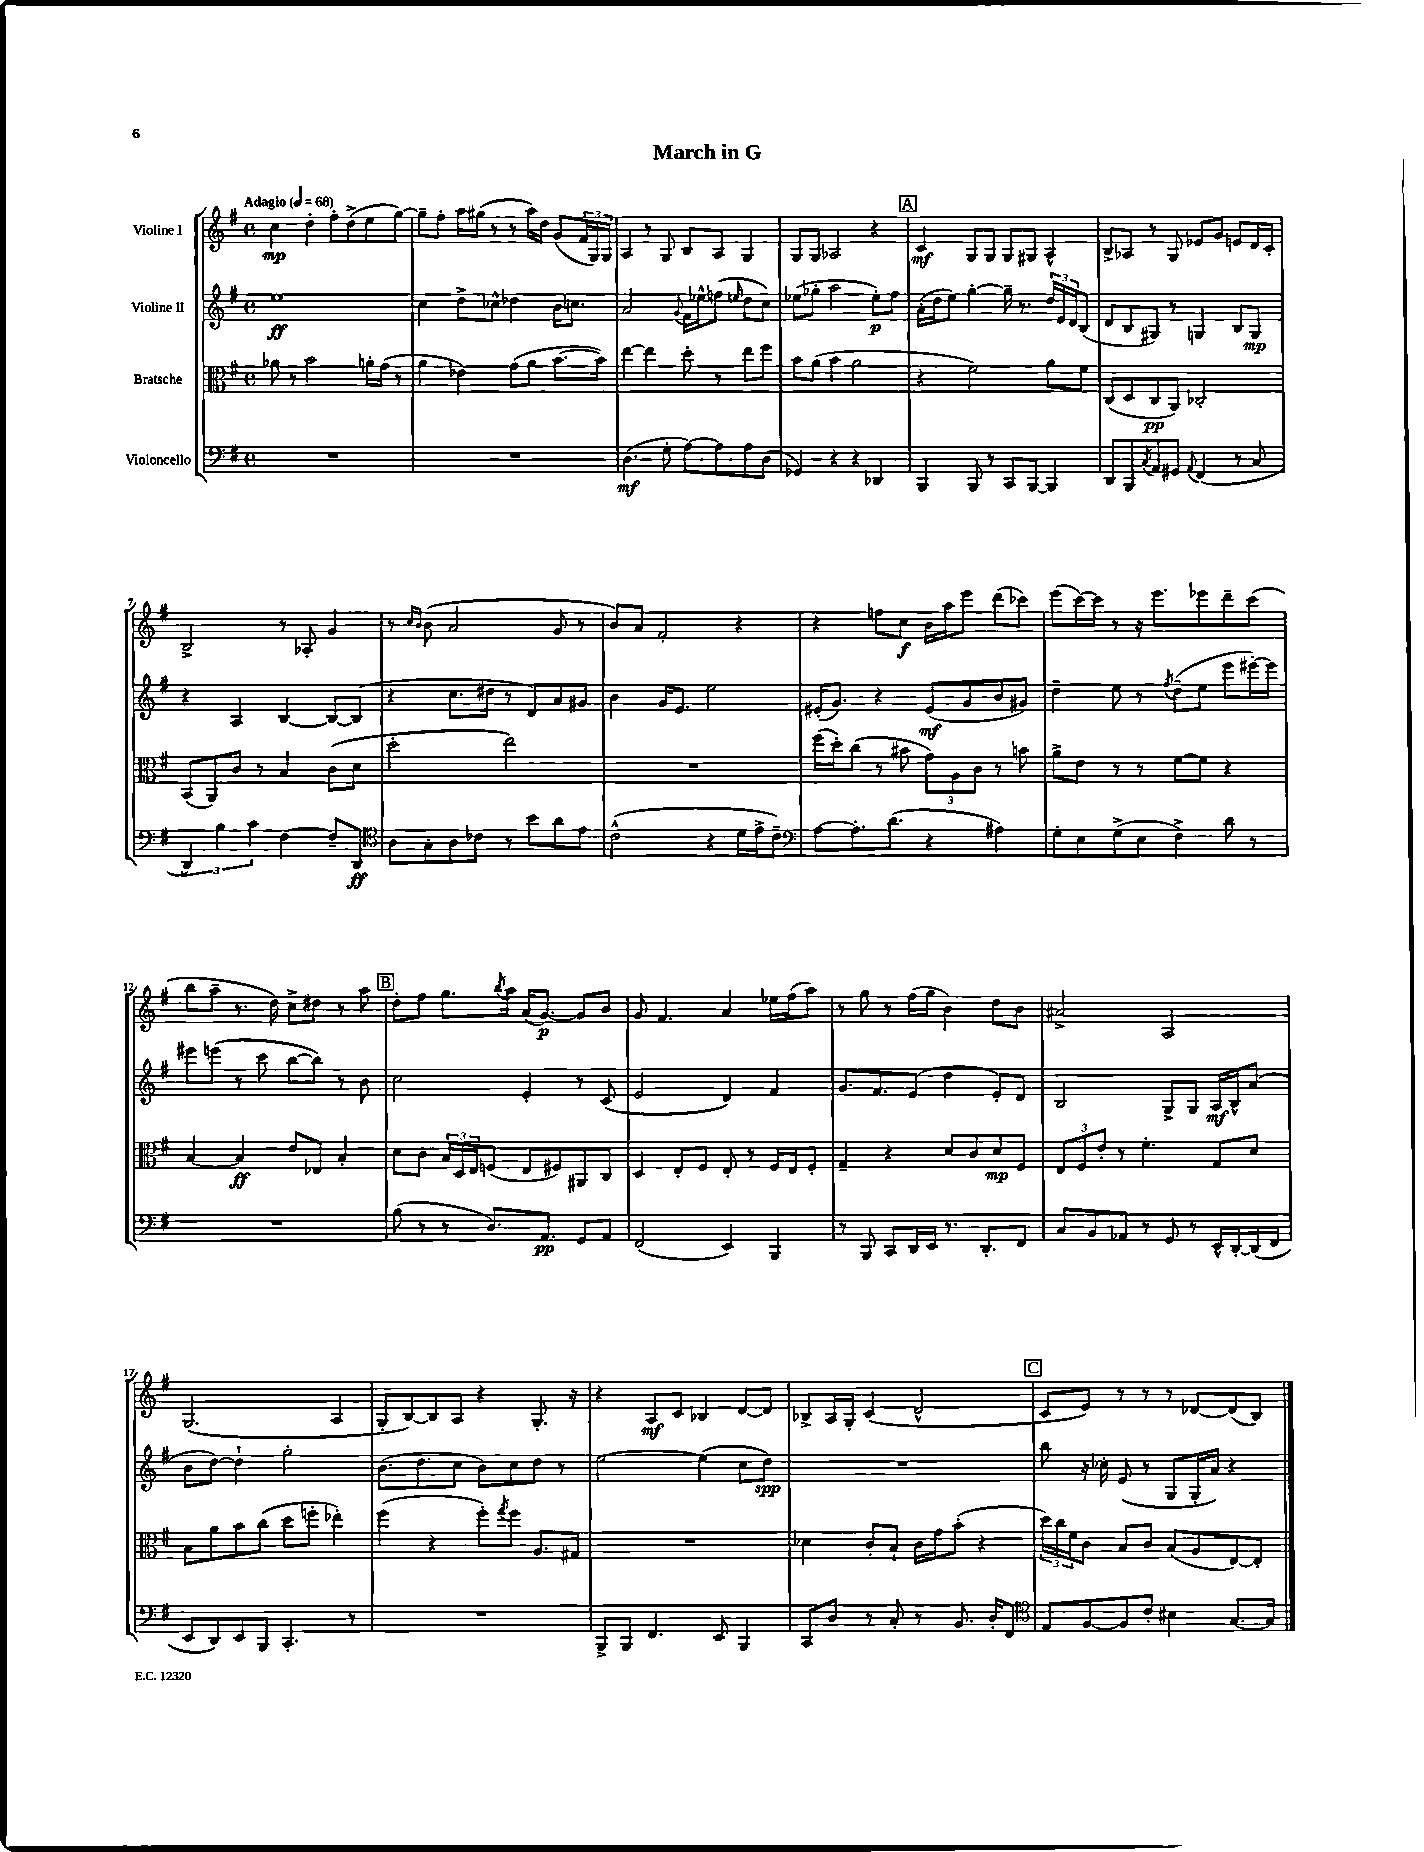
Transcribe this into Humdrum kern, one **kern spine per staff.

**kern	**dynam	**kern	**dynam	**kern	**dynam	**kern	**dynam
*part4	*part4	*part3	*part3	*part2	*part2	*part1	*part1
*staff4	*staff4	*staff3	*staff3	*staff2	*staff2	*staff1	*staff1
*I"Violoncello	*	*I"Bratsche	*	*I"Violine II	*	*I"Violine I	*
*clefF4	*	*clefC3	*	*clefG2	*	*clefG2	*
*k[f#]	*	*k[f#]	*	*k[f#]	*	*k[f#]	*
*M4/4	*	*M4/4	*	*M4/4	*	*M4/4	*
*met(c)	*	*met(c)	*	*met(c)	*	*met(c)	*
*MM68	*	*MM68	*	*MM68	*	*MM68	*
=1	=1	=1	=1	=1	=1	=1	=1
!	!	!	!	!	!	!LO:TX:a:B:t=Adagio	!
1r	.	8a-X\	.	1ee	ff	4cc\	mp
.	.	8r	.	.	.	.	.
.	.	2b\	.	.	.	4dd'\	.
.	.	.	.	.	.	8ff#'\L	.
.	.	.	.	.	.	(8dd^\	.
.	.	16an'\LL	.	.	.	8ee\	.
.	.	(16g\JJ	.	.	.	.	.
.	.	8r	.	.	.	[8gg\J)	.
=2	=2	=2	=2	=2	=2	=2	=2
1r	.	4a\	.	4cc\	.	8gg~\L]	.
.	.	.	.	.	.	8ff#'\J	.
.	.	4e-X\)	.	8dd^\L	.	16aa\LL	.
.	.	.	.	.	.	(16gg#X\JJ	.
.	.	.	.	8cc-X^^\J	.	8r	.
.	.	(8g\L	.	4dd-X\	.	8r	.
.	.	8a\J	.	.	.	16aa\LL)	.
.	.	.	.	.	.	16dd\JJ	.
.	.	[8.b\L	.	16b\KL	.	(8g/L	.
.	.	.	.	8.ccn\J	.	.	.
.	.	.	.	.	.	24f#/L	.
.	.	.	.	.	.	24G/)	.
.	.	16b\Jk])	.	.	.	.	.
.	.	.	.	.	.	24G/JJ	.
=3	=3	=3	=3	=3	=3	=3	=3
(4.D\	mf	[4ee\	.	2a/	.	4A/	.
.	.	4ee\]	.	.	.	8r	.
8G'\	.	.	.	.	.	8G/	.
.	.	.	.	8qqg/	.	.	.
[8A\L)	.	8dd'\	.	16f#\LL	.	8B/L	.
.	.	.	.	16ee-X^^\J	.	.	.
8A\]	.	8r	.	(8ffn\J	.	8A/J	.
.	.	.	.	16qqeen/	.	.	.
8A\	.	8ee\L	.	8dd\L	.	4G/	.
(8D\J	.	8ff#\J	.	8cc\J)	.	.	.
=4	=4	=4	=4	=4	=4	=4	=4
4GG-X/)	.	8b\L	.	(8ee-X\L	.	8G/L	.
.	.	(8a\J	.	8gg-X'\J	.	8G/J	.
4r	.	4b\	.	2aa\	.	2A-X/	.
4r	.	2a\	.	.	.	.	.
4DD-X/	.	.	.	8ee-'\L)	p	4r	.
.	.	.	.	8ff#\J	.	.	.
!!LO:REH:place=s1:t=A
=5	=5	=5	=5	=5	=5	=5	=5
4BBB/	.	4r	.	(16a'\LL	.	4c/	mf
.	.	.	.	16dd\J	.	.	.
.	.	.	.	8ee\J)	.	.	.
8BBB/	.	2f#\)	.	[4gg'\	.	8G/L	.
8r	.	.	.	.	.	8G/J	.
8CC/L	.	.	.	16gg~\]	.	8G/L	.
.	.	.	.	8.r	.	.	.
[8BBB/J	.	.	.	.	.	8G#X/J	.
4BBB/]	.	8a\L	.	24dd/LL	.	4A^^/	.
.	.	.	.	24e/	.	.	.
.	.	.	.	24d/J	.	.	.
.	.	8f#\J	.	(8B/J	.	.	.
=6	=6	=6	=6	=6	=6	=6	=6
8DD/L	.	(8C/L	.	8d/L	.	8B^/L	.
8BBB/	.	8D/	.	8B/	.	8A-X/J	.
8qC/	.	.	.	.	.	.	.
8AA/	.	8C/	pp	8G#X/J)	.	8r	.
8GG#X/J	.	8AA/J)	.	8r	.	8G/	.
8qqAA/	.	.	.	.	.	.	.
(4FF#/	.	2C-X'/	.	4Gn/	.	8e-X/L	.
.	.	.	.	.	.	8g/J	.
8r	.	.	.	8B/L	.	8en/L	.
8C/	.	.	.	8G/J	mp	16d/L	.
.	.	.	.	.	.	16c'/JJ	.
!!LO:LB:g=z
=7	=7	=7	=7	=7	=7	=7	=7
6DD/)	.	(8BB/L	.	4r	.	2B^/	.
.	.	8AA/)	.	.	.	.	.
6B\	.	.	.	.	.	.	.
.	.	8c/J	.	4A/	.	.	.
6c\	.	.	.	.	.	.	.
.	.	8r	.	.	.	.	.
[4F#\	.	4B/	.	[4B/	.	8r	.
.	.	.	.	.	.	8A-X'/	.
8F#~/L]	.	(8c\L	.	8B/L_	.	4g/	.
8DD/J	ff	8d\J	.	(8B/J]	.	.	.
=8	=8	=8	=8	=8	=8	=8	=8
*clefC4	*	*	*	*	*	*	*
8A\L	.	2dd'\	.	4r	.	8r	.
.	.	.	.	.	.	16qqcc/LL	.
.	.	.	.	.	.	16qqb/JJ	.
8G'\	.	.	.	.	.	(8b\	.
8A\	.	.	.	8.cc\L	.	2a/	.
8c-X\J	.	.	.	.	.	.	.
.	.	.	.	16dd#X\Jk	.	.	.
8r	.	2ee\)	.	8r	.	.	.
8b\L	.	.	.	8d/L)	.	.	.
8a\	.	.	.	8a/	.	8g/	.
8e\J	.	.	.	8g#X/J	.	8r	.
=9	=9	=9	=9	=9	=9	=9	=9
(2c^^\	.	1r	.	4b\	.	8b/L)	.
.	.	.	.	.	.	8a/J	.
.	.	.	.	16g/KL	.	2f#'/	.
.	.	.	.	8.e/J	.	.	.
4r	.	.	.	2ee\	.	.	.
16d\LL	.	.	.	.	.	4r	.
16e^\J	.	.	.	.	.	.	.
8c~\J)	.	.	.	.	.	.	.
=10	=10	=10	=10	=10	=10	=10	=10
*clefF4	*	*	*	*	*	*	*
[8A\L	.	(16ff#\LL	.	(16e#X'/KL	.	4r	.
.	.	16dd'\J)	.	8.g/J)	.	.	.
8.A'\]	.	(8cc\J	.	.	.	.	.
.	.	8r	.	4r	.	8ffn\L	.
(8.d\J	.	.	.	.	.	.	.
.	.	8b#X\	.	.	.	8cc\J	f
4r	.	12g\L)	.	(8e#/L	mf	16b\LL	.
.	.	.	.	.	.	16aa\J	.
.	.	12A\	.	.	.	.	.
.	.	.	.	8g/	.	8eee\J	.
.	.	12c\J	.	.	.	.	.
4A#X\)	.	8r	.	8b/	.	(8ddd\L	.
.	.	8bn\	.	8g#X/J)	.	8ccc-X\J)	.
=11	=11	=11	=11	=11	=11	=11	=11
8G'\L	.	8a^\L	.	4dd~\	.	(8eee\L	.
8E\	.	8e\J	.	.	.	[16ccc\L)	.
.	.	.	.	.	.	16ccc\JJ]	.
(8G^\	.	8r	.	8ee\	.	8r	.
8E\J	.	8r	.	8r	.	16r	.
.	.	.	.	.	.	8.eee\L	.
.	.	.	.	8qff#/	.	.	.
4F#^\)	.	[8f#\L	.	(8dd~\L	.	.	.
.	.	8f#\J]	.	8ee\J	.	8eee-X\	.
8d\	.	4r	.	8eee\L	.	8ddd~\	.
8r	.	.	.	[16eee#X'\L)	.	(8ccc\J	.
.	.	.	.	16eee#\JJ]	.	.	.
!!LO:LB:g=z
=12	=12	=12	=12	=12	=12	=12	=12
1r	.	[4B/	.	8eee#X\L	.	8bb\L	.
.	.	.	.	(8eeen\J	.	8aa~\J	.
.	.	4B/]	ff	8r	.	8.r	.
.	.	.	.	8ccc\	.	.	.
.	.	.	.	.	.	16dd\)	.
.	.	8e/L	.	[8bb\L	.	8cc^\L	.
.	.	8E-X/J	.	8bb\J])	.	8dd#X\J	.
.	.	4B'/	.	8r	.	8r	.
.	.	.	.	8b\	.	8aa\	.
!!LO:REH:place=s1:t=B
=13	=13	=13	=13	=13	=13	=13	=13
(8B\	.	8d\L	.	2cc\	.	8dd'\L	.
8r	.	8c\J	.	.	.	8ff#\J	.
8r	.	24B/LL	.	.	.	8.gg\L	.
.	.	24D/	.	.	.	.	.
.	.	24E/J	.	.	.	.	.
8.D/L)	.	(8Fn/J	.	.	.	.	.
.	.	.	.	.	.	8qbb/	.
.	.	.	.	.	.	16aa\Jk	.
.	.	8E/L	.	4e'/	.	(16a/KL	.
8.AA/J	pp	.	.	.	.	[8.g/J)	p
.	.	8F#X/)	.	.	.	.	.
8GG/L	.	8AA#X/	.	8r	.	8g/L]	.
8AA/J	.	8C/J	.	(8c/	.	8b/J	.
=14	=14	=14	=14	=14	=14	=14	=14
(2FF#/	.	4D/	.	2e/	.	8g/	.
.	.	.	.	.	.	4.f#/	.
.	.	8E'/L	.	.	.	.	.
.	.	8F#/J	.	.	.	.	.
4EE/)	.	8E'/	.	4d/)	.	4a/	.
.	.	8r	.	.	.	.	.
4BBB/	.	16F#/LL	.	4f#/	.	16ee-X\LL	.
.	.	16E/J	.	.	.	(16ff#\J	.
.	.	8F#'/J	.	.	.	8aa\J)	.
=15	=15	=15	=15	=15	=15	=15	=15
8r	.	4G~/	.	8.g/L	.	8r	.
8BBB/	.	.	.	.	.	8gg\	.
.	.	.	.	8.f#/	.	.	.
8CC/L	.	4r	.	.	.	8r	.
16DD/L	.	.	.	(8e/J	.	(16ff#\LL	.
16EE/JJ	.	.	.	.	.	16gg\JJ	.
8.r	.	8d/L	.	4dd\	.	4b\)	.
.	.	8c/	.	.	.	.	.
8.DD'/L	.	.	.	.	.	.	.
.	.	8d/	mp	8e'/L)	.	8dd\L	.
8FF#/J	.	8F#/J	.	8d/J	.	8b\J	.
=16	=16	=16	=16	=16	=16	=16	=16
8C/L	.	12E/L	.	2B/	.	2a#X^/	.
.	.	12F#/	.	.	.	.	.
8BB/	.	.	.	.	.	.	.
.	.	12e'/J	.	.	.	.	.
8AA-X/J	.	8r	.	.	.	.	.
8r	.	4.f#'\	.	.	.	.	.
8GG/	.	.	.	8G^/L	.	2A/	.
8r	.	.	.	8G/J	.	.	.
16EE^^/LL	.	8G/L	.	16A/LL	mf	.	.
[16DD'/	.	.	.	16B^^/J	.	.	.
(16DD/]	.	8d/J	.	(8a/J	.	.	.
16FF#/JJ	.	.	.	.	.	.	.
!!LO:LB:g=z
=17	=17	=17	=17	=17	=17	=17	=17
8EE/L	.	8B\L	.	8b\L	.	(2.G/	.
8DD/)	.	8a\	.	[8dd\J)	.	.	.
8EE/	.	8b\	.	4dd`\]	.	.	.
8BBB/J	.	(8cc\J	.	.	.	.	.
4.CC'/	.	8dd\L	.	2gg'\	.	.	.
.	.	8ffn'\J	.	.	.	.	.
.	.	4ee-X'\)	.	.	.	4A/	.
8r	.	.	.	.	.	.	.
=18	=18	=18	=18	=18	=18	=18	=18
1r	.	(4ff#\	.	(8.b\L	.	8G'/L	.
.	.	.	.	.	.	[8B/)	.
.	.	.	.	8.dd\	.	.	.
.	.	4r	.	.	.	8B/]	.
.	.	.	.	8cc\J	.	8A/J	.
.	.	8ff#'\L)	.	8b\L)	.	4r	.
.	.	8qgg/	.	.	.	.	.
.	.	8ff#\J	.	8cc\	.	.	.
.	.	8.A/L	.	8dd\J	.	8.G'/	.
.	.	.	.	8r	.	.	.
.	.	16G#X/Jk	.	.	.	16r	.
=19	=19	=19	=19	=19	=19	=19	=19
8BBB^/L	.	1r	.	[2ee\	.	4r	.
8BBB/J	.	.	.	.	.	.	.
4.FF#/	.	.	.	.	.	8A/L	mf
.	.	.	.	.	.	8c/J	.
.	.	.	.	(4ee\]	.	4B-X/	.
8EE/	.	.	.	.	.	.	.
4BBB/	.	.	.	8cc\L	.	[8d/L	.
.	.	.	.	8dd\J)	spp	8d/J]	.
=20	=20	=20	=20	=20	=20	=20	=20
8CC/L	.	4d-X\	.	1r	.	8B-X^/L	.
8D/J	.	.	.	.	.	16A/L	.
.	.	.	.	.	.	16G'/JJ	.
8r	.	8c'/L	.	.	.	(4c/	.
8C'/	.	8B`/J	.	.	.	.	.
8r	.	16c\LL	.	.	.	2d^^/	.
.	.	16g\J	.	.	.	.	.
8.BB/	.	(8b'\J	.	.	.	.	.
.	.	4r	.	.	.	.	.
16D'/KL	.	.	.	.	.	.	.
8FF#/J	.	.	.	.	.	.	.
!!LO:REH:place=s1:t=C
=21	=21	=21	=21	=21	=21	=21	=21
*clefC4	*	*	*	*	*	*	*
8E/L	.	24dd\LL)	.	8bb\	.	8c/L	.
.	.	24cc\	.	.	.	.	.
.	.	24f#\J	.	.	.	.	.
[8F#/	.	8c\J	.	16r	.	8e/J)	.
.	.	.	.	16cc-X'\	.	.	.
8F#/]	.	8B/L	.	(8e/	.	8r	.
8c'/J	.	8c/J	.	8r	.	8r	.
4B#X\	.	(8B/L	.	8G/L	.	8r	.
.	.	8A/	.	16G'/L	.	[8d-X/L	.
.	.	.	.	16a/JJ)	.	.	.
[8.G/L	.	[8E/)	.	4r	.	(8d-/]	.
.	.	8E'/J]	.	.	.	8B/J)	.
16G/Jk]	.	.	.	.	.	.	.
==	==	==	==	==	==	==	==
*-	*-	*-	*-	*-	*-	*-	*-
